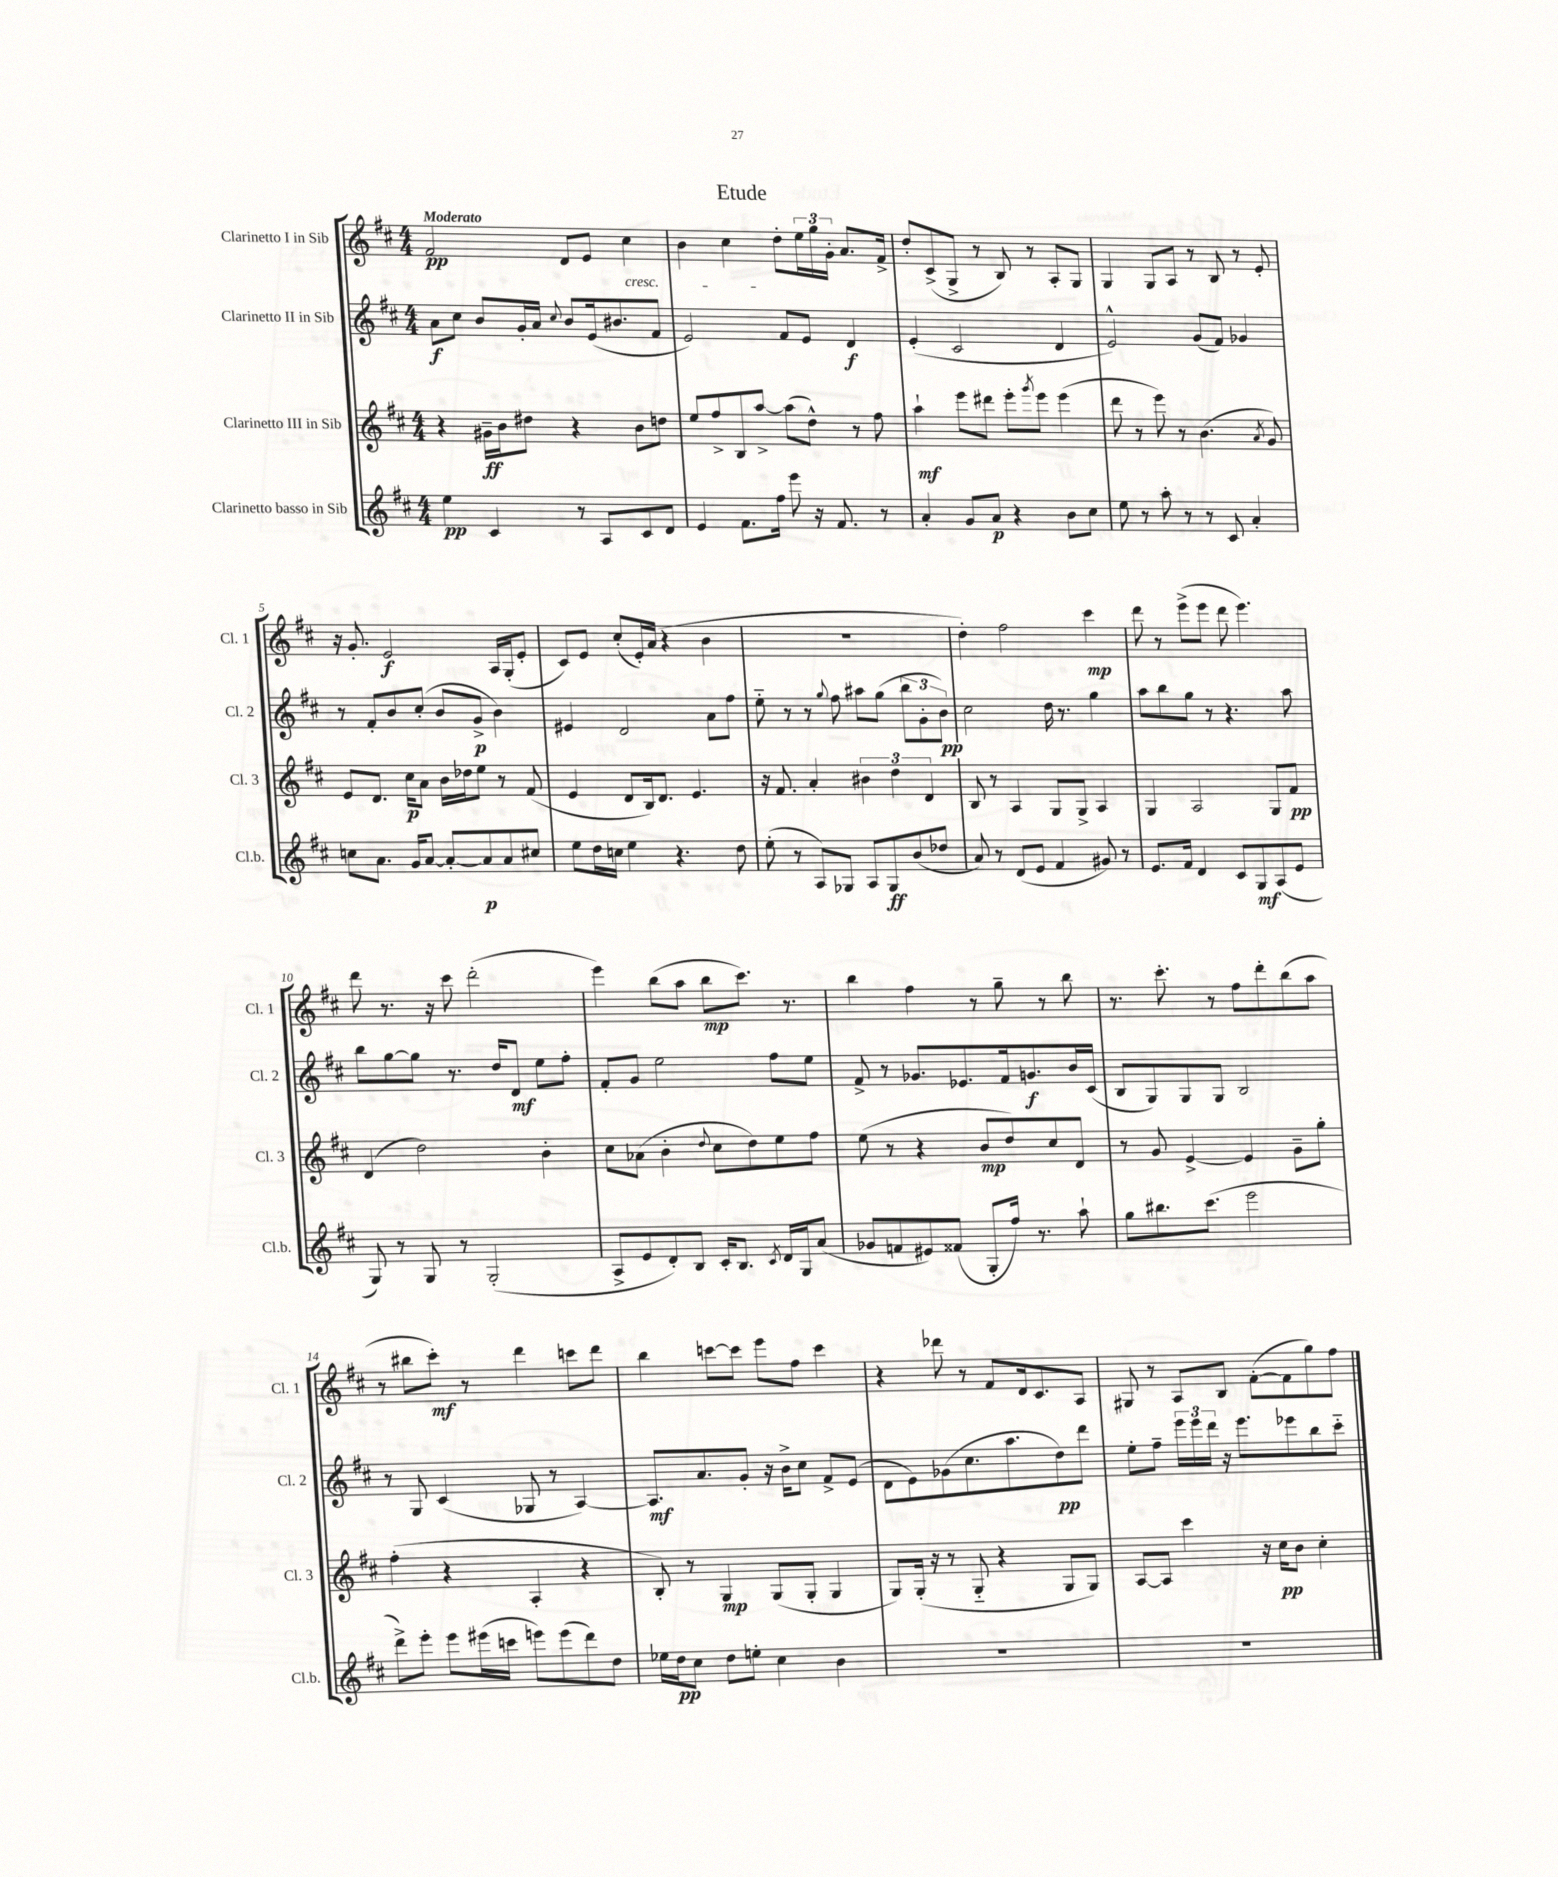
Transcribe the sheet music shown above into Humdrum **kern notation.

**kern	**kern	**kern	**kern
*staff4	*staff3	*staff2	*staff1
*clefG2	*clefG2	*clefG2	*clefG2
*k[f#c#]	*k[f#c#]	*k[f#c#]	*k[f#c#]
*M4/4	*M4/4	*M4/4	*M4/4
4ee\	4r	8a\L	2f#/
.	.	8cc#\J	.
4c#/	16g#~\LL	8b/L	.
.	16b\J	.	.
.	8dd#\J	16g'/L	.
.	.	16a/JJ	.
.	.	8qqcc#/	.
8r	4r	8b/L	8d/L
8A/L	.	(16e/k	8e/J
.	.	8.b#/	.
8c#/	8b\L	.	4cc#\
8d/J	8dd\J	8f#/J	.
=	=	=	=
4e/	8ee/L	2e/)	4b\
.	8ff#^/	.	.
8.f#\L	8B/	.	4cc#\
.	[8aa^/J	.	.
16ff#\Jk	.	.	.
8eee\	(8aa\]L	8f#/L	8dd'\L
16r	8dd^^\J)	8e/J	24ee\L
.	.	.	24gg\
8.f#/	.	.	.
.	.	.	24g'\JJ
.	8r	4d/	8.a/L
8r	8ff#\	.	.
.	.	.	16f#^/Jk
=	=	=	=
4a'/	4aa`\	(4e'/	8dd'/L
.	.	.	(8c#^/
8g/L	8eee\L	2c#/	8G^/J
8a/J	8ddd#\J	.	8r
4r	8eee'\L	.	8B/)
.	8qggg/	.	.
.	8eee\J	.	8r
8b\L	(4eee\	4d/	8A'/L
8cc#\J	.	.	8G/J
=	=	=	=
8ee\	8ddd\	2e^^/)	4G/
8r	8r	.	.
8aa'\	8eee\)	.	8G/L
8r	8r	.	8A/J
8r	(4.b\	(8g/L	8r
8c#/	.	8f#/J)	8B/
4a'/	.	4g-/	8r
.	8qa/	.	.
.	8g/)	.	8e'/
=	=	=	=
8cc\L	8e/L	8r	16r
.	.	.	8.g'/
8.a\J	8.d/J	8f#'/L	.
.	.	8b/	2e/
16g/LK	16cc#\LK	.	.
[8a/J	8a\J	(8cc#'/J	.
8a'/_L	16b\LL	8b/L	.
.	16dd-\J	.	.
8a/]	8ee\J	8g^/J	.
8a/	8r	4b\)	16A/LL
.	.	.	(16G'/J
8cc#/J	(8f#/	.	8e'/J
=	=	=	=
8ee\L	4e/	4e#/	8c#/L)
16dd\L	.	.	8e/J
16cc\JJ	.	.	.
4ee\	8d/L	2d/	(8cc#'/L
.	16B/k)	.	16e'/L)
.	8.d/J	.	(16a/JJ
4.r	.	.	4r
.	4.e/	.	.
.	.	8a\L	4b\
8dd\	.	8ff#\J	.
=	=	=	=
(8ee'\	16r	8ee'~\	1r
.	8.f#/	.	.
8r	.	8r	.
8A/L)	4a'/	8r	.
.	.	8qqgg/	.
8G-/J	.	8ff#\	.
8A/L	6b#\	8aa#\L	.
8G-/	.	(8gg\J	.
.	6dd\	.	.
(8b/	.	12bb\L	.
.	6d/	12g'\	.
8dd-/J	.	.	.
.	.	12b\J)	.
=	=	=	=
8a/)	8B/	2cc#\	4dd'\)
8r	8r	.	.
(8d/L	4A/	.	2ff#\
8e/J	.	.	.
4f#/	8G/L	16dd\	.
.	.	8.r	.
.	8G^/J	.	.
8g#/)	4A/	4gg\	4ccc#\
8r	.	.	.
=	=	=	=
8.e/L	4G/	8aa\L	8ddd\
.	.	8bb\	8r
16f#/Jk	.	.	.
4d/	2A/	8gg\J	(8eee^\L
.	.	8r	8eee\J
8c#/L	.	4.r	8ddd\
8G/	.	.	4.eee\)
(8A/	8G/L	.	.
8e/J	8f#/J	8aa\	.
=	=	=	=
8G/)	(4d/	8bb\L	8ddd\
8r	.	[8gg\	8.r
8G/	2dd\)	8gg\]J	.
.	.	.	16r
8r	.	8.r	8ccc#\
(2G'/	.	.	(2ddd'\
.	.	16dd/LK	.
.	.	8d/J	.
.	4b'\	8ee\L	.
.	.	8ff#'\J	.
=	=	=	=
8A^/L	8cc#\L	8f#'/L	4eee\)
8e/	(8a-\J	8g/J	.
8d'/)	4b'\	2ee\	(8bb\L
8B/J	.	.	8aa\J
.	8qqdd/	.	.
16c#'/LK	8cc#\L	.	8bb\L
8.B/J	.	.	.
.	8dd\)	.	8.ccc#\J)
8qc#/	.	.	.
16d/LL	8ee\	8ff#\L	.
16G/J	.	.	8.r
(8a/J	8ff#\J	8ee\J	.
=	=	=	=
8g-/L	(8ee\	8f#^/	4bb\
8f/	8r	8r	.
8e#/)	4r	8.g-/L	4ff#\
(8f##/J	.	.	.
.	.	8.e-/	.
8G'/L	8b/L	.	8r
16ff#/Jk)	8dd/)	16f#/k	8gg~\
8.r	.	8.g/	.
.	8cc#/	.	8r
8aa`\	8d/J	16b/L	8bb\
.	.	(16c#/JJ	.
=	=	=	=
8gg\L	8r	8B/L	8.r
8.bb#\	8g/	8G/)	.
.	.	.	8.ccc#'\
.	[4e^/	8G/	.
(8.ccc#\J	.	.	.
.	.	8G/J	8r
2eee\	4e/]	2B/	8ff#\L
.	.	.	8ddd'\
.	8g~\L	.	(8bb\
.	8gg'\J	.	8aa\J
=	=	=	=
8ddd^\L)	(4ff#'\	8r	8r
8eee'\J	.	8G/	8bb#\L
8eee\L	4r	(4c#/	8ccc#'\J)
(16eee#\L	.	.	8r
16ccc\JJ	.	.	.
8eee\L)	4A'/	8G-/	4ddd\
(8eee\	.	8r	.
8ddd\)	4r	[4A/)	8ccc\L
8dd\J	.	.	8ddd\J
=	=	=	=
16ee-\LL	8B'/)	8.A/]L	4bb\
16dd\J	.	.	.
8cc#\J	8r	.	.
.	.	8.a/	.
8dd\L	4G/	.	[8ccc\L
8ee'\J	.	8g'/J	8ccc\]J
4cc#\	(8G/L	16r	8eee\L
.	.	16b^\LK	.
.	8G'/J	8cc#\J	8ff#\J
4b\	4G/	8f#^/L	4ccc\
.	.	(8e/J	.
=	=	=	=
1r	8G/L)	8d\L	4r
.	(16G'/Jk	8e\)	.
.	16r	.	.
.	8r	(8g-\	8ddd-\
.	8G'~/	8.cc#\	8r
.	4r	.	8f#/L
.	.	8.aa\	.
.	.	.	16d/k
.	.	.	8.c#/
.	8G/L	8dd\)	.
.	8G/J)	8ddd\J	8A/J
=	=	=	=
1r	[8A/L	8ee'\L	8G#/
.	8A/]J	8ff#~\J	8r
.	4ccc#\	24eee\LL	8A/L
.	.	24eee\	.
.	.	24ddd\JJ	.
.	.	16r	8B/J
.	.	8.eee\L	.
.	16r	.	([8f#'\L
.	16cc#\LK	.	.
.	8b\J	8eee-\	8f#\]
.	4cc#'\	8bb\	8gg\)
.	.	8ccc#'~\J	8ff#\J
==	==	==	==
*-	*-	*-	*-
